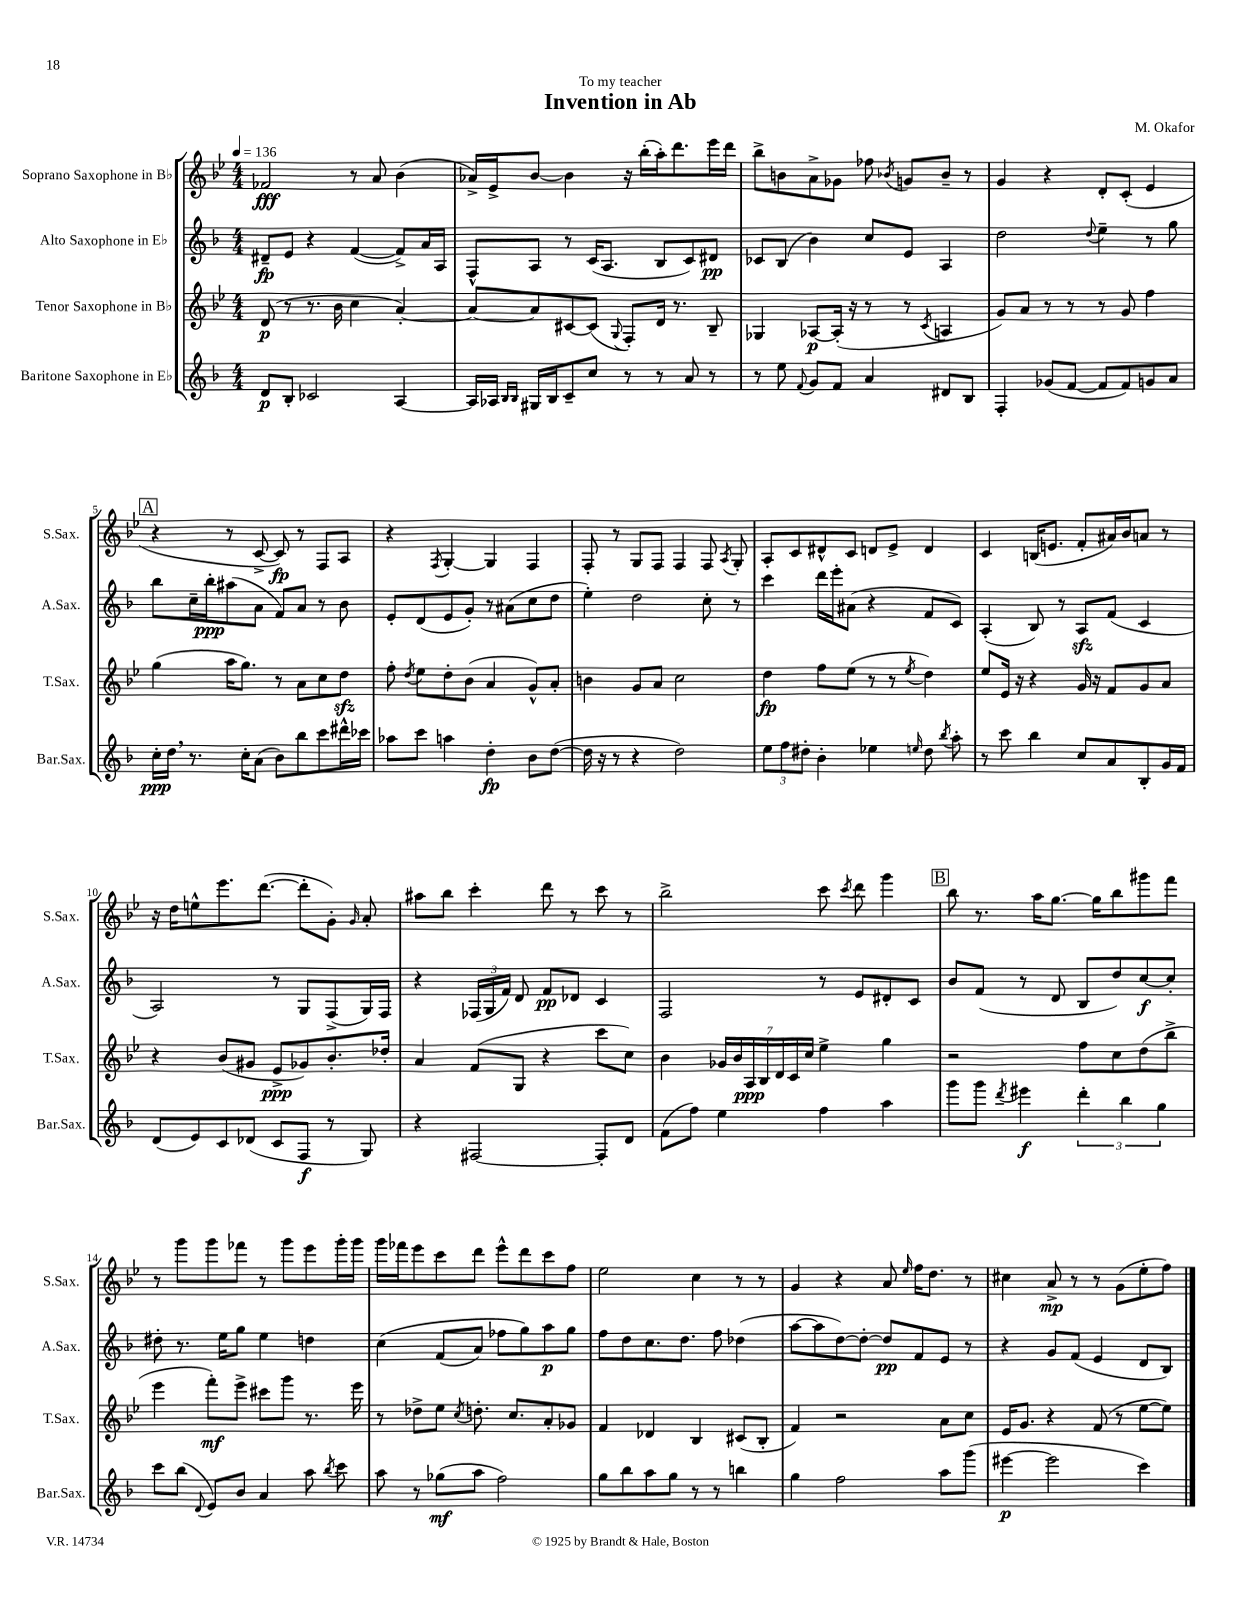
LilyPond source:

\header { title = "Invention in Ab" composer = "M. Okafor" dedication = "To my teacher" }
<<
\new StaffGroup <<
\new Staff = "s0" \with { instrumentName = "Soprano Saxophone in Bb" shortInstrumentName = "S.Sax." } {
    \clef treble \key bes \major \numericTimeSignature \time 4/4 \tempo 4 = 136
    \autoBeamOff fes'2\fff r8 a'8 bes'4( |
    aes'16[->) ees'16-> bes'8]~ bes'4 r16 bes''16[-.( a''16-.) d'''8. ees'''16 d'''16] |
    bes''8[-> b'8 a'8-> ges'8] fes''8 \acciaccatura { bes'8 } g'8[ bes'8]-- r8 |
    g'4 r4 d'8[-. c'8]-.( ees'4 |
    \mark \markup { \box "A" } r4 r8 c'8~-> c'8\fp) r8 f8[ a8] |
    r4 \acciaccatura { f8 } g4~-. g4 f4 |
    f8-. r8 g8[ f8] f4 f8 \acciaccatura { a8 } g8-. |
    a8[-. c'8 dis'8-^ c'8] d'8[ ees'8]-> d'4 |
    c'4 b16[( e'8.] f'8[-. ais'16) bes'16 a'8] r8 |
    r16 d''16[ e''8-^ ees'''8. d'''8.]~( d'''8[-. g'8]-.) \grace { g'16 } a'8-. |
    ais''8[ bes''8] c'''4-. d'''8 r8 c'''8 r8 |
    bes''2-> c'''8 \acciaccatura { c'''8 } d'''8 g'''4 |
    \mark \markup { \box "B" } bes''8 r8. a''16[ g''8.]~ g''16[ bes''8 gis'''8 f'''8] |
    r8 g'''8[ g'''8 fes'''8] r8 g'''8[ ees'''8 g'''16-. g'''16] |
    g'''16[ fes'''16 ees'''8 c'''8 d'''8] ees'''8[-^ d'''8 c'''8 f''8] |
    ees''2 c''4 r8 r8 |
    g'4 r4 a'8 \grace { ees''16 } f''16[ d''8.] r8 |
    cis''4 a'8->\mp r8 r8 g'8[( ees''8-. f''8]) \bar "|." |
}
\new Staff = "s1" \with { instrumentName = "Alto Saxophone in Eb" shortInstrumentName = "A.Sax." } {
    \clef treble \key f \major \numericTimeSignature \time 4/4
    \autoBeamOff dis'8[--\fp e'8] r4 f'4~( f'8[->) a'16 a16] |
    f8[-^ a8] r8 c'16[( a8.] bes8[ c'8) dis'8]\pp |
    ces'8[ bes8]( bes'4) c''8[ e'8] a4 |
    d''2 \appoggiatura { d''8 } e''4-- r8 g''8 |
    \mark \markup { \box "A" } bes''8[ c''16-- bes''16-.\ppp ais''8( a'8] f'8[) a'8] r8 bes'8 |
    e'8[-. d'8( e'8 g'8]-.) r8 ais'8[( c''8 d''8] |
    e''4-.) d''2 c''8-. r8 |
    c'''4 d'''16[ e'''16-. ais'8]( r4 f'8[ c'8]) |
    a4-.( bes8) r8 a8[\sfz f'8]( c'4 |
    a2) r8 g8[ f8->( g16) f16] |
    r4 \tuplet 3/2 { fes16[( g16 f'16]) } d'8 f'8[\pp des'8] c'4 |
    f2 r8 e'8[ dis'8-. c'8] |
    \mark \markup { \box "B" } bes'8[ f'8]( r8 d'8 bes8[ d''8) c''8~\f c''8]-. |
    dis''8-. r8. e''16[ g''8] e''4 d''4 |
    c''4\( f'8[( a'8]) fes''8[ g''8\) a''8\p g''8] |
    f''8[ d''8 c''8. d''8.] f''8 des''4( |
    a''8[~ a''8 d''8~) d''8]~-. d''8[\pp f'8 e'8] r8 |
    r4 g'8[ f'8]( e'4 d'8[ bes8]) \bar "|." |
}
\new Staff = "s2" \with { instrumentName = "Tenor Saxophone in Bb" shortInstrumentName = "T.Sax." } {
    \clef treble \key bes \major \numericTimeSignature \time 4/4
    \autoBeamOff d'8\p( r8 r8. bes'16 c''4 a'4~-.) |
    a'8[~ a'8 cis'8~ cis'8]( \appoggiatura { g8 } f8[-.) d'16] r8. bes8-- |
    ges4 aes8[~\p aes16]-.( r16 r8 r8 \acciaccatura { c'8 } a4 |
    g'8[) a'8] r8 r8 r8 g'8 f''4 |
    \mark \markup { \box "A" } g''4( a''16[ g''8.]) r8 a'8[ c''8 d''8]\sfz |
    f''8-. \acciaccatura { d''8 } ees''8[ d''8-. bes'8]( a'4 g'8[-^) a'8]-. |
    b'4 g'8[ a'8] c''2 |
    d''4\fp f''8[ ees''8]( r8 r8 \acciaccatura { ees''8 } d''4) |
    ees''8[ ees'16] r16 r4 g'16 r16 f'8[ g'8 a'8] |
    r4 bes'8[( gis'8] ees'8[->\ppp ges'8) bes'8.-. des''16]-. |
    a'4 f'8[( g8] r4 c'''8[ c''8]) |
    bes'4 \tuplet 7/4 { ges'16[ bes'16 a16\ppp bes16 d'16 c'16 c''16] } ees''4-> g''4 |
    \mark \markup { \box "B" } r2 f''8[ c''8 d''8( bes''8]-> |
    ees'''4 f'''8[-.\mf) ees'''8]-> cis'''8[ g'''8] r8. ees'''16 |
    r8 des''8[-> ees''8] \acciaccatura { c''8 } d''8.-. c''8.[ a'8-. ges'8] |
    f'4 des'4 bes4 cis'8[( bes8]-. |
    f'4) r2 a'8[ c''8] |
    ees'16[ g'8.] r4 f'8( r8 ees''8[~ ees''8]) \bar "|." |
}
\new Staff = "s3" \with { instrumentName = "Baritone Saxophone in Eb" shortInstrumentName = "Bar.Sax." } {
    \clef treble \key f \major \numericTimeSignature \time 4/4
    \autoBeamOff d'8[\p bes8]-. ces'2 a4~ |
    a16[ aes16] \grace { bes16[ bes16] } gis16[ bes16 c'8-- c''8] r8 r8 a'8 r8 |
    r8 e''8 \appoggiatura { f'8 } g'8[ f'8] a'4 dis'8[ bes8] |
    f4-. ges'8[( f'8]~ f'8[ f'8) g'8 a'8] |
    \mark \markup { \box "A" } c''16[-.\ppp d''16] \breathe r8. c''16[-. a'8]( bes'8[) bes''8 c'''8 dis'''16-^ ces'''16] |
    aes''8[ c'''8] a''4 d''4-.\fp bes'8[ d''8]~( |
    d''16 r16 r8 r4 d''2) |
    \tuplet 3/2 { e''8[ f''8 dis''8]-. } bes'4-. ees''4 \grace { e''16 } dis''8 \acciaccatura { bes''8 } a''8-. |
    r8 c'''8 bes''4 c''8[ a'8 bes8-. g'16 f'16] |
    d'8[( e'8) c'8 des'8]( c'8[ f8]\f r8 g8) |
    r4 fis2~ fis8[-. d'8] |
    f'8[( f''8]) e''4 f''4 a''4 |
    \mark \markup { \box "B" } g'''8[ g'''8] \acciaccatura { d'''8 } eis'''4\f \tuplet 3/2 { d'''4-. bes''4 g''4 } |
    c'''8[ bes''8]( \appoggiatura { d'8 } e'8[) bes'8] a'4 a''8 \acciaccatura { bes''8 } c'''8 |
    a''8 r8 ges''8[\mf( a''8] f''2) |
    g''8[ bes''8 a''8 g''8] r8 r8 b''4 |
    g''4 f''2 a''8[ g'''8]( |
    eis'''4~\p eis'''2 c'''4) \bar "|." |
}
>>
>>
